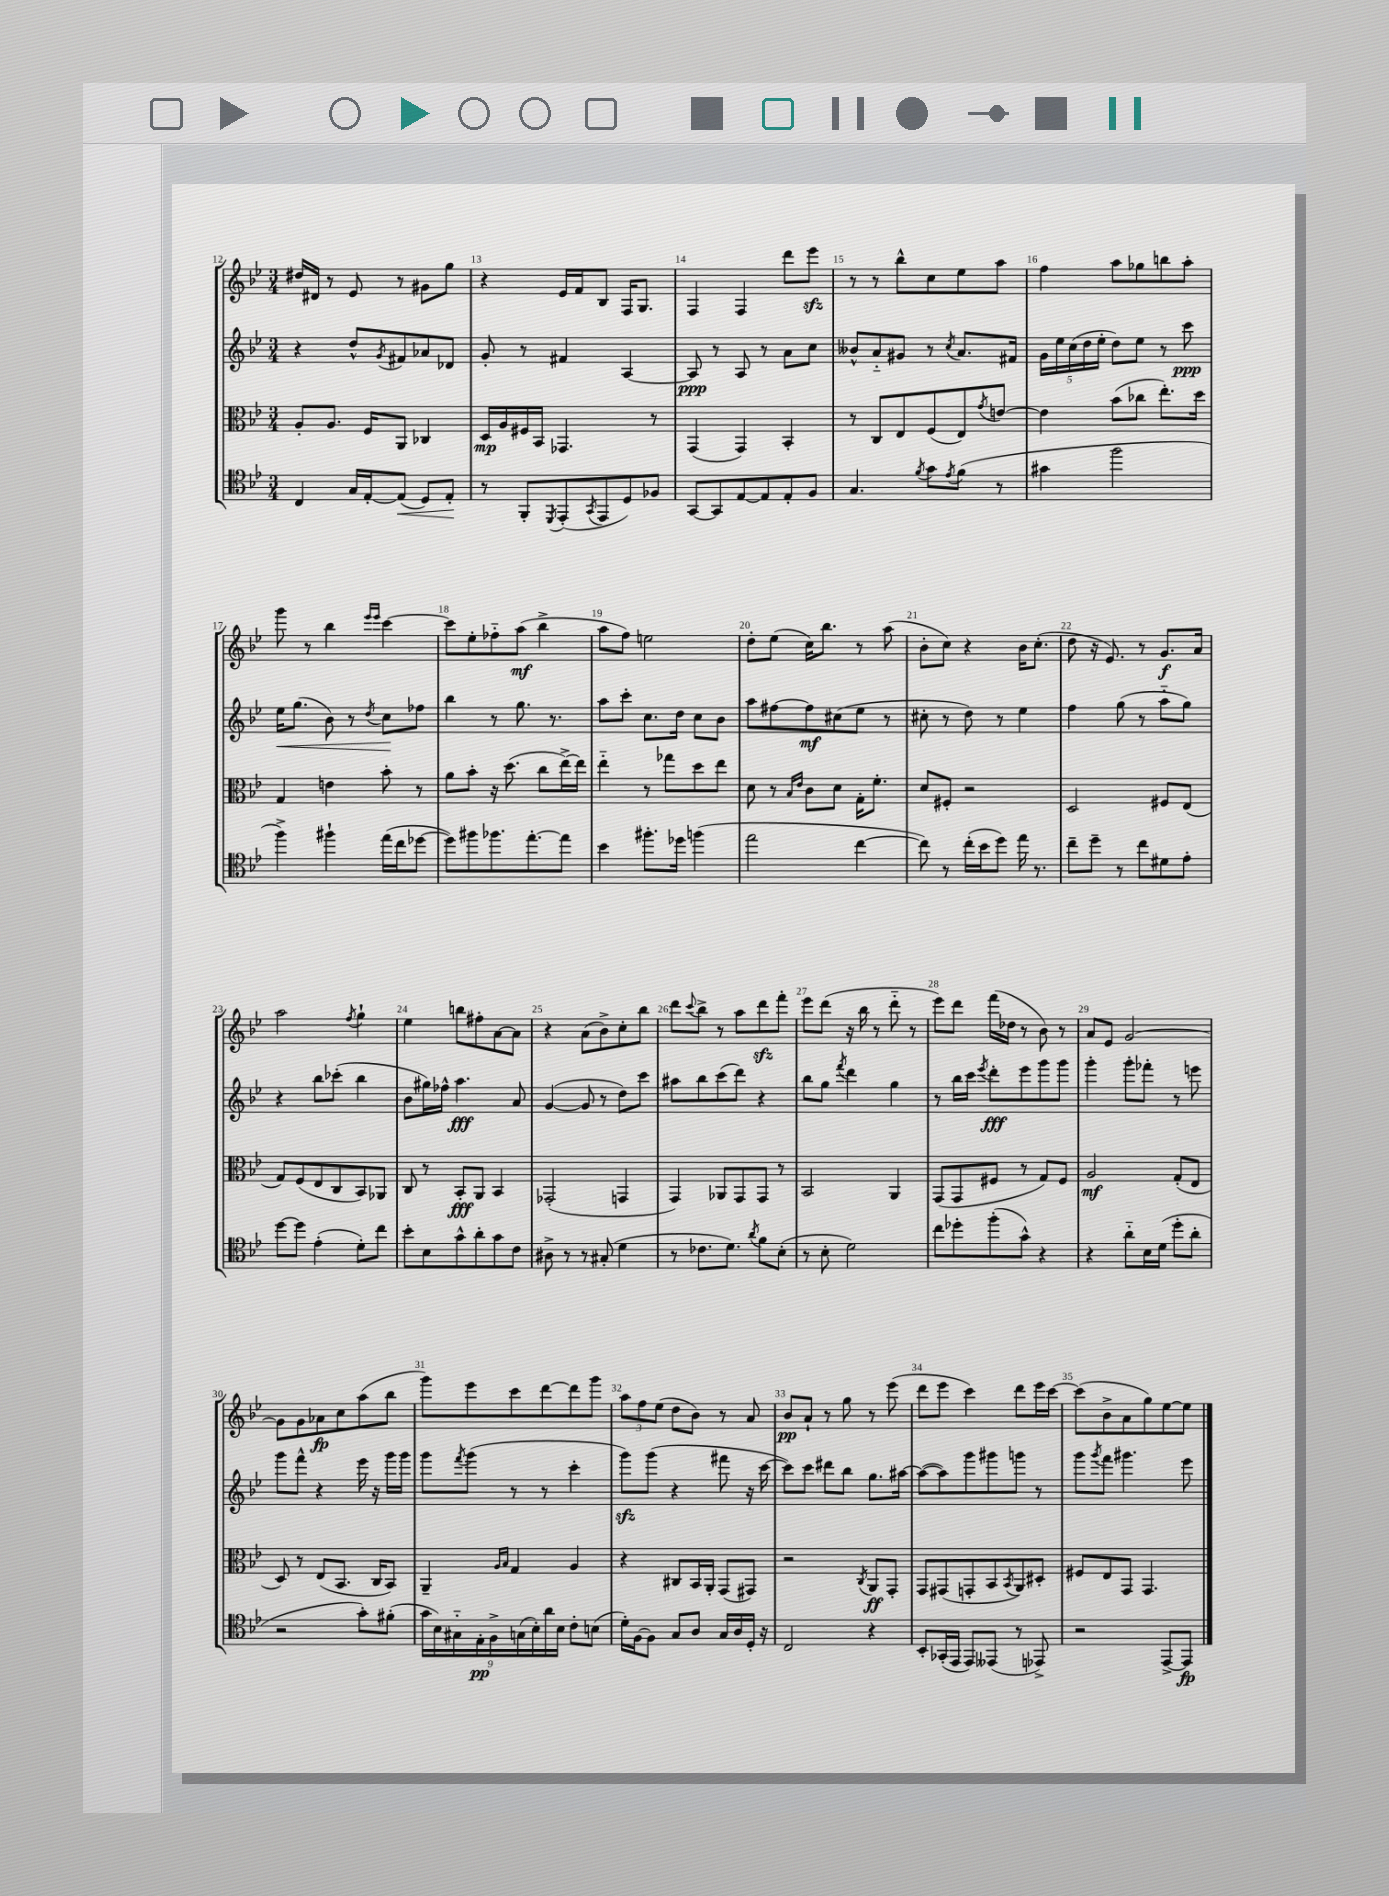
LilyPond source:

<<
\new StaffGroup <<
\new Staff = "s0" {
    \clef treble \key bes \major \numericTimeSignature \time 3/4
    dis''16 dis'16 r8 ees'8 r8 gis'8 g''8 |
    r4 ees'16 f'16 bes8 f16 g8. |
    f4 f4 d'''8 ees'''8\sfz |
    r8 r8 bes''8-^ c''8 ees''8 a''8 |
    f''4 a''8 ges''8 b''8 a''8-. |
    g'''8 r8 bes''4 \grace { ees'''16 ees'''16 } c'''4~ |
    c'''8 ees''8-. fes''8-_ a''8\mf( bes''4-> |
    a''8 f''8) e''2 |
    d''8-. ees''8( c''16) bes''8. r8 a''8( |
    bes'8-. c''8) r4 bes'16 c''8.-.( |
    d''8 r16 ees'8.) r8 g'8.\f a'16 |
    a''2 \acciaccatura { f''8 } g''4-! |
    ees''4 b''8 fis''8-. a'8~ a'8 |
    r4 a'8( bes'8->) c''8-. bes''8 |
    d'''8 \appoggiatura { c'''8 } bes''8-> r8 a''8 d'''8\sfz f'''8-. |
    ees'''8 d'''8( r16 bes''16 r8 d'''8-_ r8 |
    ees'''8) d'''8 f'''16( des''16 r8 bes'8) r8 |
    a'8 ees'8 g'2~ |
    g'8 g'8 aes'8\fp c''8 a''8( bes''8 |
    g'''8) ees'''8 c'''8 d'''8~ d'''8 g'''8 |
    \tuplet 3/2 { a''8 f''8 ees''8( } d''8 bes'8) r8 a'8 |
    bes'8\pp a'8-! r8 g''8 r8 ees'''8( |
    d'''8 ees'''8 c'''4) d'''8 ees'''16 c'''16~ |
    c'''8( bes'8-> a'8 g''8) ees''8~ ees''8 \bar "|." |
}
\new Staff = "s1" {
    \clef treble \key bes \major \numericTimeSignature \time 3/4
    r4 d''8-^ \acciaccatura { g'8 } fis'8 aes'8 des'8 |
    g'8-. r8 fis'4 a4~ |
    a8\ppp r8 a8 r8 a'8 c''8 |
    beses'8-^ a'8-_ gis'8 r8 \acciaccatura { c''8 } a'8. fis'16 |
    \tuplet 5/4 { g'16 ees''16 c''16( d''16 ees''16-. } d''8) ees''8 r8 c'''8\ppp |
    ees''16\< g''8.( bes'8) r8 \acciaccatura { d''8 } c''8\! fes''8 |
    bes''4 r8 g''8. r8. |
    a''8 c'''8-. c''8. d''16 c''8 bes'8 |
    a''8 fis''8~ fis''8\mf cis''8( ees''8 r8 |
    cis''8-. r8 d''8) r8 ees''4 |
    f''4 g''8( r8 a''8-_ g''8) |
    r4 bes''8 ces'''8-.( bes''4 |
    bes'8 gis''16) fes''16-^ a''4.\fff a'8 |
    g'4~( g'8 r8 d''8) c'''8 |
    ais''8 bes''8 c'''8( d'''8) r4 |
    bes''8 g''8 \acciaccatura { f'''8 } d'''4 g''4 |
    r8 bes''16 c'''16 \acciaccatura { ees'''8 } d'''8-.\fff ees'''8 g'''8 g'''8 |
    g'''4-. g'''8-. fes'''8-. r8 e'''8 |
    g'''8 f'''8-^ r4 ees'''16 r16 g'''16 g'''16 |
    g'''8 \acciaccatura { f'''8 } g'''8( r8 r8 c'''4-. |
    g'''8\sfz) g'''8( r4 fis'''8 r16 c'''16~ |
    c'''8) c'''8 dis'''8 bes''8 g''8. ais''16~ |
    ais''8~( ais''8) g'''8 gis'''8 g'''8 r8 |
    g'''8 \acciaccatura { g'''8 } f'''8 gis'''4. ees'''8 \bar "|." |
}
\new Staff = "s2" {
    \clef alto \key bes \major \numericTimeSignature \time 3/4
    a8-. a8. f16 a,8 ces4 |
    d16\mp a16 fis16 bes,16 ges,4. r8 |
    g,4( g,4) bes,4-. |
    r8 c8 ees8 f8( ees8) \acciaccatura { g'8 } e'8~ |
    e'4 bes'8( ces''8 ees''8.-.) d''16 |
    g4 e'4 bes'8-. r8 |
    a'8 bes'8-. r16 d''8.( c''8 ees''16~->) ees''16 |
    ees''4-_ r8 ges''8 d''8 ees''8 |
    d'8 r8 \grace { bes16 ees'16 } c'8 d'8 g16-. f'8.-. |
    d'8 fis8-. r2 |
    d2 fis8 ees8( |
    g8) f8( ees8 c8 bes,8) aes,8 |
    c8 r8 bes,8-.\fff a,8 bes,4 |
    ges,2-.( g,4 |
    g,4) aes,8 g,8 g,8 r8 |
    bes,2 a,4 |
    g,8( g,8 fis8 r8 g8) fis8 |
    a2\mf g8-.( ees8 |
    d8) r8 ees8( bes,8. c16 bes,8) |
    a,4-- \grace { a16 bes16 } g4 a4 |
    r4 cis8 bes,16 a,16-. g,8( gis,8) |
    r2 \acciaccatura { c8 } a,8\ff g,8-. |
    g,8 gis,8( g,8-. bes,8 \acciaccatura { bes,8 } a,8) dis8-. |
    fis8 ees8 g,8 g,4. \bar "|." |
}
\new Staff = "s3" {
    \clef tenor \key bes \major \numericTimeSignature \time 3/4
    c4 g16 ees16~-. ees8\<( d8) ees8-.\! |
    r8 f,8-. \acciaccatura { d,8 } ees,8-.( \acciaccatura { g,8 } ees,8 d8) fes8 |
    g,8~ g,8 ees8~ ees8 ees8-. f8 |
    g4. \acciaccatura { f'8 } g'8 \acciaccatura { ees'8 } f'8( r8 |
    gis'4 f''2 |
    f''4->) fis''4-! ees''16( c''16 des''8~ |
    des''8) fis''8 fes''8. ees''8.~-. ees''8 |
    bes'4 fis''8.-. des''16 f''4( |
    ees''2 c''4~ |
    c''8) r8 c''16-.( bes'16 d''8) ees''16 r8. |
    c''8-- d''8-- r8 c''8 dis'8 ees'8-. |
    d''8~ d''8 ees'4-.( d'8-.) c''8 |
    bes'8-. bes8 g'8-^ a'8-. g'8 c'8 |
    ais8-> r8 r8 gis8-.( d'4 |
    r8 ces'8. d'8.) \acciaccatura { a'8 } f'8 bes8-.( |
    r8 bes8-. d'2) |
    c''8 des''8-. f''8-.( g'8-^) r4 |
    r4 a'8-_ bes16 d'16( d''8-. a'8-. |
    r2 g'8-.) fis'8-.( |
    \tuplet 9/8 { g'16 bes16) gis16-_ ees16-.\pp f16-> g16( bes16-.) a'16 bes16 } c'8-. b8( |
    d'16-.) f16~ f8 g8 a8 g16 a16 d16-. r16 |
    c2 r4 |
    bes,8-. ges,16-.( ees,16 ees,8) eeses,8( r8 ees,8->) |
    r2 ees,8~-> ees,8\fp \bar "|." |
}
>>
>>
\layout { \context { \Score currentBarNumber = #12 \override BarNumber.break-visibility = ##(#f #t #t) barNumberVisibility = #all-bar-numbers-visible } }
